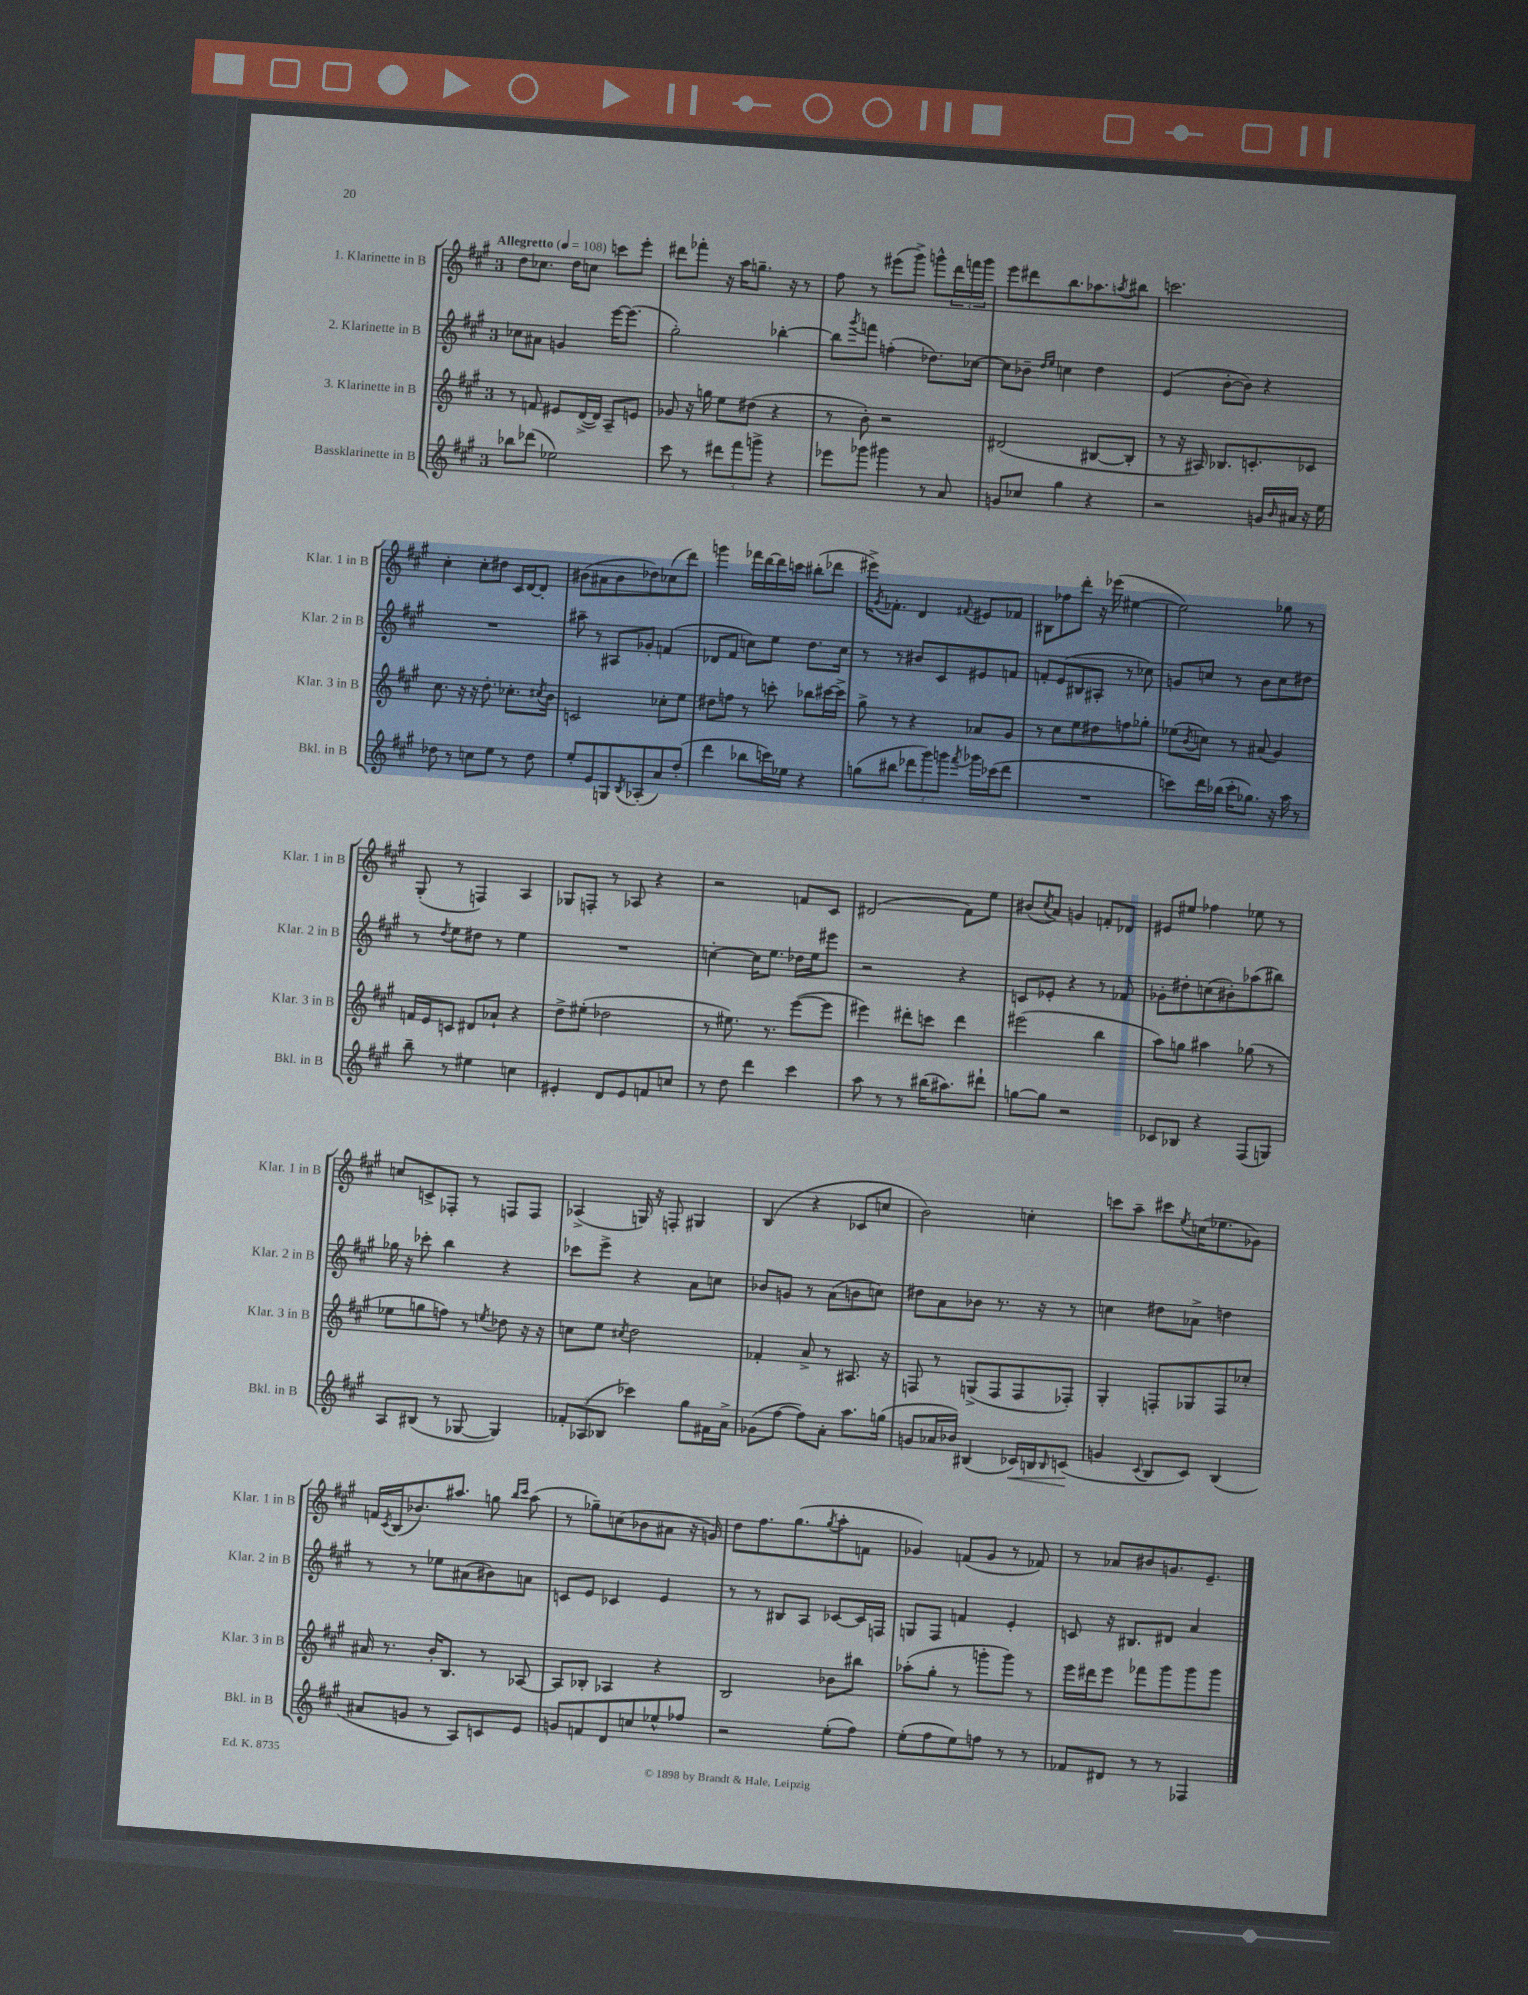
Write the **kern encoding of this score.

**kern	**kern	**kern	**kern
*staff4	*staff3	*staff2	*staff1
*clefG2	*clefG2	*clefG2	*clefG2
*k[f#c#g#]	*k[f#c#g#]	*k[f#c#g#]	*k[f#c#g#]
*M3/4	*M3/4	*M3/4	*M3/4
*MM108	*MM108	*MM108	*MM108
8bb-\L	8r	8cc-\L	8dd\L
(8ddd-\J	8f/	8a#\J	8.cc-\J
2ee-\)	8e#/L	4g/	.
.	.	.	16dd\LK
.	([16d^/L	.	8cc\J
.	16d/]JJ)	.	.
.	8A~/L	[16eee\LK	8ccc\L
.	.	(8.eee\]J	.
.	8e/J	.	8eee'\J
=	=	=	=
8ccc#\	8g-/	2gg#'\)	8ddd#\L
8r	16r	.	8fff-'\J
.	16gg\	.	.
12ddd#\L	8ee\L	.	16r
.	.	.	16aa\LK
12fff#\	.	.	.
.	(8dd#\J	.	8.gg~\J
12ggg^\J	.	.	.
4r	4r	[4bb-'\	.
.	.	.	16r
.	.	.	8r
=	=	=	=
8eee-\L	8r	8bb-\]L	8ff#\
.	.	8qggg#/	.
8ggg-\J	8b'\)	8fff\J	8r
4ggg#\	2r	(4ff'\	(8eee#\L
.	.	.	8ggg#^\J)
8r	.	8.dd-\L)	8ggg^^\L
8a/	.	.	24ddd\L
.	.	.	24fff\
.	.	[16cc-\Jk	.
.	.	.	24ggg\JJ
=	=	=	=
8g/L	(2d#/	8cc-\]L	8eee\L
8cc-/J	.	8b-~\J	8ddd#\
.	.	16qqdd/LL	.
.	.	16qqee/JJ	.
4gg#\	.	4cc\	8.bb\
.	.	.	8.aa-\
4r	[8B#/L	4dd\	.
.	.	.	8qaa/
.	8B#'/]J	.	8bb#\J
=	=	=	=
2r	8r	(4e/	2.ccc\
.	16r	.	.
.	16A#/)	.	.
.	8.B-/L	[8b'\L	.
.	.	8b\]J)	.
.	8.c'/	.	.
16g/LL	.	4r	.
16qqb/	.	.	.
16a#/JJ	.	.	.
16r	8c-/J	.	.
16ee\	.	.	.
=	=	=	=
8dd-\	8.cc#\	2.r	4cc#'\
8r	.	.	.
.	16r	.	.
8cc\L	16r	.	8cc#'\L
.	8.dd'\	.	.
8ee\J	.	.	8dd#\J
8r	8.cc-'\L	.	16c#/LL
.	.	.	[16d/J
8dd-\	.	.	8d'/]J
.	8qcc#/	.	.
.	16b\Jk	.	.
=	=	=	=
8ee'/L	2c/	8aa#~\	(8b#\L
8e/	.	8r	8a#\
8G/	.	8A#/L	8b#\
8qB/	.	.	.
(8A-'/	.	8g-'/J	8dd-\)
8a/)	8cc-'\L	(4f/	(8cc-\
(8dd'/J	8ee\J	.	8ddd\J)
=	=	=	=
4ddd\	8dd#\L	8d-/L	4ggg\
.	8ff\J	8f#/J	.
8bb-\L	8r	8cc\L)	16fff-\LL
.	.	.	[16ddd\
16ccc\L)	8ccc'\	8ee\J	16ddd\]
16ee-\JJ	.	.	16ccc\JJ
4r	8bb-\L	8.dd\L	(8bb#'\L
.	[16ccc#\L	.	8ddd-\J
.	16ccc#^\]JJ	16cc\Jk	.
=	=	=	=
(8gg\L	8gg#^\	8r	16eee#^\LK)
.	.	.	8qg#/
.	.	.	8.f-'\J
8bb#\J	8r	8r	.
12ddd-\L	4r	8b#/L	4d/
12ggg#\)	.	.	.
.	.	8c#/	.
12ggg\J	.	.	.
8qfff#/	.	.	8qqf#/
16ggg-\LL	8a-/L	8e#/	8e#/L
(16ccc-\J	.	.	.
8ddd-\J	8g#/J	8f/J	8f-/J
=	=	=	=
2.r	8r	8f'/L	8B#\L
.	8cc#\L	(8e/	8ff-\
.	8ee\	8B#/	8ddd'\J
.	8dd#\	8A#'/J	16r
.	.	.	(16eee-\
.	8ff\	8r	[4ee#\
.	8gg-'\J	8cc-\)	.
=	=	=	=
8ccc\L)	(8ee-\L	8g/L	2ee#\])
.	8qb/	.	.
16ddd\L	8cc\J)	8cc/J	.
(16bb-\JJ	.	.	.
16ccc'\LK	8r	8r	.
8.gg-\J)	.	.	.
.	(8a#/	8b\L	.
16r	4g#/)	8cc\	8gg-\
16aa\	.	.	.
8r	.	8dd#\J	8r
=	=	=	=
8bb~\	16f/LL	8r	(8G#'/
.	16e/J	.	.
.	.	8qdd/	.
8r	8c/J	8ee\L	8r
4ee#\	8d#/L	8dd#\J	4F/)
.	8a-`/J	8r	.
4cc\	4r	4ee\	4A/
=	=	=	=
4e#'/	8dd^\L	2.r	8G-/L
.	(8ee#'\J	.	8F'/J
8d/L	2dd-\	.	8r
8e#/	.	.	8A-/
8f/	.	.	4r
8cc/J	.	.	.
=	=	=	=
8r	8r	[4cc'\	2r
8dd\	8.ee#\)	.	.
4ddd\	.	16cc\]LK	.
.	8.r	8.ee\J	.
4ccc#\	([8eee\L	16dd-\LL	8f/L
.	.	16ee\J	.
.	8eee\]J	8eee#\J	8c#/J
=	=	=	=
8aa\	4eee#\)	2r	(2d#/
8r	.	.	.
8r	8ddd#'\L	.	.
(16bb#\LK	8ccc\J	.	.
8.aa#\)	.	.	.
.	4ddd#\	4r	8f#\L)
8ddd#`\J	.	.	8ee\J
=	=	=	=
[8gg\L	(2eee#\	8c/L	(8b#/L
.	.	.	8qcc#/
8gg\]J	.	8e-'/J	8a/J)
2r	.	4r	4g/
.	4bb\	8r	8f'/L
.	.	8f-/	8d-/J
=	=	=	=
8c-/L	8aa\L)	8g-'\L	8e#/L
8B-/J	8gg\J	8dd#'\	8ee#/J
4r	4aa#\	(8cc\	4ff-\
.	.	8b#'\)	.
(8F#/L	(8gg-\	(8aa-\	8ee-\
8G/J)	8r	8bb#\J)	8r
=	=	=	=
8A/L	8ee-\L	16gg-\	8cc/L
.	.	16r	.
(8B#/J	8gg\	8ccc-'\	8c^/
8r	8ff\J)	4bb\	8F-'/J
[8G-/	8r	.	8r
.	8qee/	.	.
4G-/])	8dd-\	4r	8F/L
.	16r	.	8F/J
.	16r	.	.
=	=	=	=
12f-'/L	8cc\L	8ccc-\L	(4A-^/
(12A-/	.	.	.
.	8ee\J	8eee^\J	.
12B-/J	.	.	.
.	8qcc#/	.	.
4ccc-\)	2dd\	4r	16G/)
.	.	.	16r
.	.	.	8F'/
8gg#\L	.	8a\L	4G#/
16f#\L	.	8cc\J	.
16a^\JJ	.	.	.
=	=	=	=
(8g-\L	4f-'/	8b-/L	(4B/
[8ff#\J	.	8g/J	.
8ff#\]L)	8a^/	8r	4r
8a'\J	8r	(8a\L	.
8.aa\L	8.A#/	8b\	8c-/L
.	.	8cc\J)	8cc/J
(16gg\Jk	16r	.	.
=	=	=	=
8g/L	8F/	8dd#\L	2b\)
16a-/L	8r	8a\	.
16b-/JJ)	.	.	.
(4B#/	(8G^/L	8b-\J	.
.	8F/	8.r	.
16c-/LL)	8F/	.	4cc'\
16B/J	.	16r	.
16qqB/	.	.	.
(8c/J	8F-'/J)	8r	.
=	=	=	=
4g/	4G#'/	4cc\	8ccc\L
.	.	.	8aa~\J
8qqc#/	.	.	.
8B/L	8F'/L	8dd#\L	8ccc#\L
.	.	.	8qee/
8c#/J)	8G-/	8a-^\J	(16cc\K
.	.	.	8.ee-\
(4B/	8F/	4dd\	.
.	8cc-'/J	.	8g-\J)
=	=	=	=
8a#/L	16a#/	8r	16f/LL
.	.	.	8qc#/
.	8.r	.	(16B/J
8g/J	.	8r	8.b-/)
8r	16b'/LK	8ee-\L	.
.	8.B/J	.	8.aa#/J
8A/L)	.	(8a#\	.
8c/	8r	8b#\)	8gg\
.	.	.	16qqbb/LL
.	.	.	16qqccc#/JJ
8e/J	[8A-/	8a\J	(8aa#\
=	=	=	=
8g/L	8A-/]L	8c/L	8r
8f/	8B-'/J	8e/J	8gg-~\L)
8d/	4A-/	4c-/	(8cc\
8cc/	.	.	8b-\
8ee-^^/	4r	4e/	8a#\J
8ff-/J	.	.	16r
.	.	.	16g/)
=	=	=	=
2r	2B/	8r	8dd\L
.	.	8r	8.ff#\
.	.	8B#/L	.
.	.	.	(8.gg#\
.	.	8A/J	.
.	.	.	8qgg#/
(8ee'\L	8b-\L	[8c-/L	8aa'\
8ff#\J)	8bb#\J	16c-/]L	8f\J
.	.	16F/JJ	.
=	=	=	=
(8ee'\L	(8aa-'\L	8G/L	4g-/)
8ff#\	8gg#'\J	8F#/J	.
8ee\)	8r	4f/	(8f/L
8ff\J	8ggg'\L	.	8g-/J
8r	8ggg\J)	4e'/	8r
8r	8r	.	8f-/)
=	=	=	=
8f-/L	16eee\LL	8c/	8r
.	16ddd#\J	.	.
8d#/J	8eee\J	16r	8a-/L
.	.	8.B#/L	.
8r	8fff-\L	.	8b#/
8r	8ggg#\	8d#/J	8.g/
4F-/	8ggg#\	4a/	.
.	.	.	8.e~/J
.	8ggg#\J	.	.
==	==	==	==
*-	*-	*-	*-
